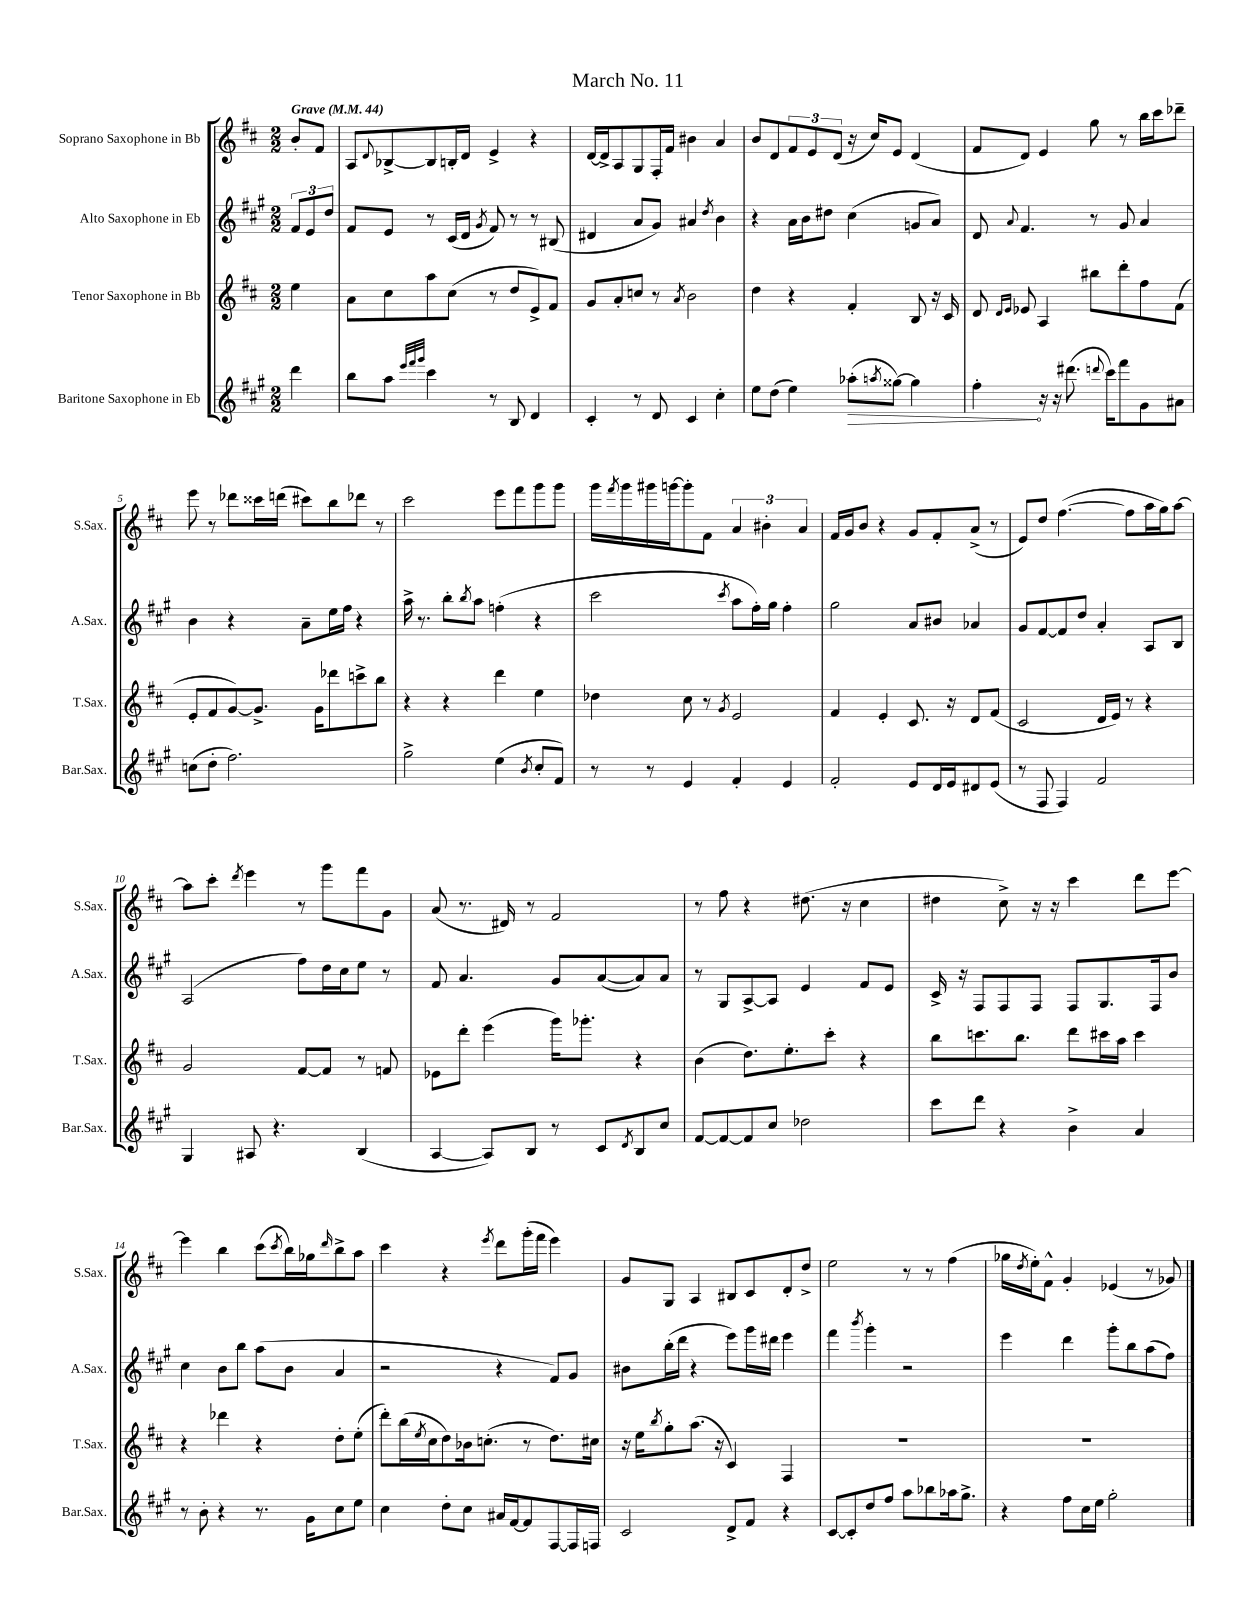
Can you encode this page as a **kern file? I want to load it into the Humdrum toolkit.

**kern	**kern	**kern	**kern
*staff4	*staff3	*staff2	*staff1
*clefG2	*clefG2	*clefG2	*clefG2
*k[f#c#g#]	*k[f#c#]	*k[f#c#g#]	*k[f#c#]
*M2/2	*M2/2	*M2/2	*M2/2
*MM44	*MM44	*MM44	*MM44
4ddd	4ee	12f#	8b'
.	.	12e	.
.	.	.	8f#
.	.	12dd	.
=	=	=	=
8bb	8a	8f#	8A
.	.	.	8qqd
8aa	8cc#	8e	[8B-^
32qqeee	.	.	.
32qqfff#	.	.	.
32qqggg#	.	.	.
4ccc#	8aa	8r	8B-]
.	(8cc#	(16c#	16B'
.	.	16d	16d
.	.	8qg#	.
8r	8r	8f#)	4e^
8B	8dd	8r	.
4d	8e^)	8r	4r
.	8f#	(8B#	.
=	=	=	=
4c#'	8g	4d#	[16d
.	.	.	16d^]
.	8a'	.	8A
8r	8cc	8a	8G
8d	8r	8g#)	16F#'
.	.	.	16f#
.	8qa	.	.
4c#	2b	4a#	4b#
.	.	8qdd	.
4cc#'	.	4b	4a
=	=	=	=
8ee	4dd	4r	8b
(8dd	.	.	8d
4ee)	4r	16a	12f#
.	.	16b	.
.	.	.	12e
.	.	8dd#	.
.	.	.	(12d
(8aa-'	4f#'	(4cc#	16r
.	.	.	16cc#)
8qaa	.	.	.
[8gg##)	.	.	8e
4gg##]	8B	8g	(4d
.	16r	8a)	.
.	16c#	.	.
=	=	=	=
4ff#'	8d	8d	8f#
.	16qqd	.	.
.	16qqe	8qqa	.
.	8e-	4.f#	8d)
16r	4A	.	4e
16r	.	.	.
(8.ddd#	.	.	.
.	8bb#	8r	8gg
8qqddd	.	.	.
16ccc#)	.	.	.
8fff#	8ddd'	8g#	8r
8g#	8ff#	4a	16bb
.	.	.	16ccc#
8a#	(8f#	.	8ddd-~
=	=	=	=
(8cc	8e'	4b	8eee
8dd'	8f#	.	8r
2.ff#)	[8g)	4r	8ddd-
.	8.g^]	.	16ccc##
.	.	.	(16ddd
.	.	8a~	8ccc#)
.	16g	.	.
.	8ddd-	16ee	8bb
.	.	16ff#	.
.	8ccc^	4r	8ddd-
.	8bb	.	8r
=	=	=	=
2gg#^	4r	16aa^	2ccc#
.	.	8.r	.
.	4r	8bb'	.
.	.	8qbb	.
.	.	8aa	.
(4ee	4ddd	(4ff'	8eee
.	.	.	8fff#
8qb	.	.	.
8cc#'	4ee	4r	8ggg
8f#)	.	.	8ggg
=	=	=	=
8r	4dd-	2ccc#	16ggg
.	.	.	8qfff#
.	.	.	16ggg
8r	.	.	16ggg#
.	.	.	[16ggg
4e	8cc#	.	8ggg']
.	8r	.	8f#
.	8qg	8qccc#	.
4f#'	2e	8aa	6a
.	.	16ff#')	.
.	.	.	6b#'
.	.	16gg#	.
4e	.	4ff#'	.
.	.	.	6a
=	=	=	=
2f#'	4f#	2gg#	16f#
.	.	.	16g
.	.	.	8b
.	4e'	.	4r
8e	8.c#	8a	8g
16d	.	8b#	8f#'
16e	16r	.	.
8d#	8d	4a-	(8a^
(8e	(8f#	.	8r
=	=	=	=
8r	2c#	8g#	8e)
8F#	.	[8f#	8dd
4F#)	.	8f#]	([4.ff#
.	.	8dd	.
2f#	16d	4a'	.
.	16e)	.	.
.	8r	.	8ff#]
.	4r	8A	16aa
.	.	.	16gg)
.	.	8B	[8aa
=	=	=	=
4G#	2g	(2A	8aa]
.	.	.	8ccc#'
.	.	.	8qddd
8A#	.	.	4eee
4.r	.	.	.
.	[8f#	8ff#)	8r
.	8f#]	16dd	8ggg
.	.	16cc#	.
(4B	8r	8ee	8fff#
.	8f	8r	8g
=	=	=	=
[4A	8e-	8f#	(8a
.	8ddd'	4.a	8.r
8A])	(4eee	.	.
.	.	.	16d#)
8B	.	.	8r
8r	16ggg)	8g#	2f#
.	8.ggg-'	.	.
8c#	.	([8a	.
8qd	.	.	.
8B	4r	8a])	.
8cc#	.	8a	.
=	=	=	=
[8f#	(4b	8r	8r
8f#_	.	8G#	8ff#
8f#]	8.dd)	[8A^	4r
8cc#	.	8A]	.
.	8.ee'	.	.
2dd-	.	4e	(8.dd#
.	8ccc#'	.	.
.	.	.	16r
.	4r	8f#	4cc#
.	.	8e	.
=	=	=	=
8ccc#	8bb	16c#^	4dd#
.	.	16r	.
8ddd	8.ccc	8F#	.
4r	.	8F#	8cc#^)
.	8.bb	.	.
.	.	8F#	16r
.	.	.	16r
4b^	8ddd	8F#	4ccc#
.	16ccc#	8.G#	.
.	16aa	.	.
4a	4ccc#	.	8ddd
.	.	16F#	.
.	.	8b	[8eee
=	=	=	=
8r	4r	4cc#	4eee]
8b'	.	.	.
4r	4ddd-	8b	4bb
.	.	8bb	.
8.r	4r	(8aa	(8ccc#
.	.	.	8qccc#
.	.	8b	16bb)
16g#	.	.	16gg-
.	.	.	16qqddd
8cc#	8dd'	4a	8bb^
8ee	(8ee'	.	8aa
=	=	=	=
4cc#	8ddd')	2r	4ccc#
.	(16bb	.	.
.	8qee	.	.
.	16cc#	.	.
8dd'	8dd)	.	4r
8cc#	16b-	.	.
.	(8.cc'	.	.
.	.	.	8qeee
16a#	.	4r	8ddd
[16f#	.	.	.
8f#]	8r	.	(16ggg'
.	.	.	16fff#
[8F#	8.dd)	8f#)	4eee)
16F#]	.	8g#	.
16F	16cc#	.	.
=	=	=	=
2c#	16r	8b#	8g
.	16ee	.	.
.	8qbb	.	.
.	8gg'	(16bb'	8G
.	.	16ddd	.
.	(8.aa	4r	4A
.	16r	.	.
8d^	4c#)	8eee)	8B#
8f#	.	16ggg#	8c#
.	.	16ddd#	.
4r	4F#	4eee	8d'
.	.	.	8dd^
=	=	=	=
[8c#	1r	4fff#	2ee
8c#']	.	.	.
.	.	8qbbb	.
8dd	.	4ggg#'	.
8ff#	.	.	.
8aa	.	2r	8r
8bb-	.	.	8r
16aa-	.	.	(4ff#
8.gg#^	.	.	.
=	=	=	=
4r	1r	4eee	16gg-
.	.	.	8qdd
.	.	.	16ee')
.	.	.	8f#^^
8ff#	.	4ddd	4g'
16cc#	.	.	.
16ee	.	.	.
2gg#'	.	8ggg#'	(4e-
.	.	8bb	.
.	.	(8aa	8r
.	.	8ff#)	8g-)
==	==	==	==
*-	*-	*-	*-
